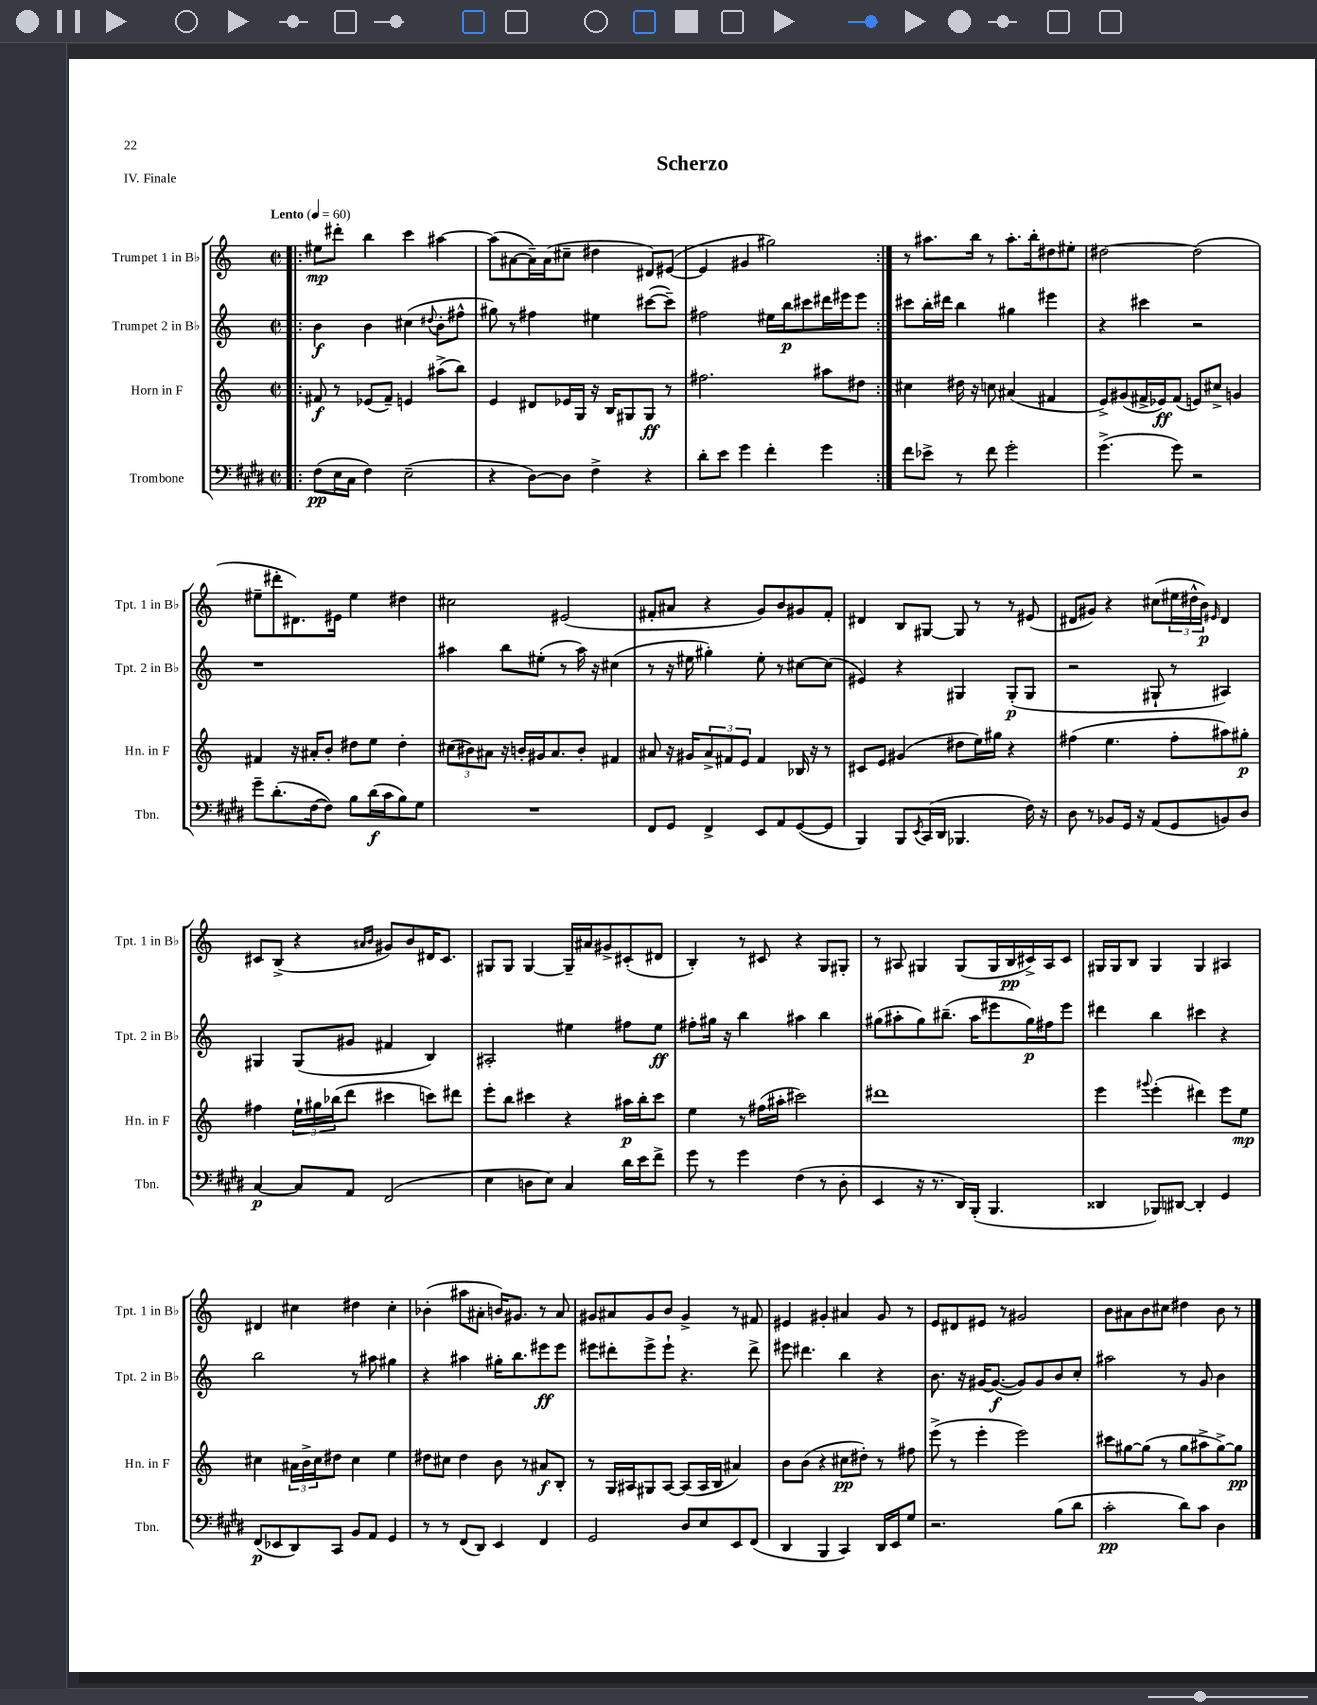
\header { title = "Scherzo" piece = "IV. Finale" }
<<
\new StaffGroup <<
\new Staff = "s0" \with { instrumentName = "Trumpet 1 in Bb" shortInstrumentName = "Tpt. 1 in Bb" } {
    \clef treble \key c \major \defaultTimeSignature \time 2/2 \tempo "Lento" 4 = 60
    \repeat volta 2 { \bar ".|:" eis''8\mp dis'''8-. b''4 c'''4 ais''4~ |
    ais''8( ais'8~ ais'16--) ais'16( cis''8-- dis''4 dis'8) eis'8~( |
    eis'4 gis'4 gis''2) | }
    r8 ais''8. b''16 r8 ais''8.-. b''16-. dis''8 eis''8-. |
    dis''2~ dis''2( |
    eis''8-- dis'''8-. dis'8.) eis'16 eis''4 dis''4 |
    cis''2 eis'2( |
    fis'8-. ais'8 r4 g'8) b'8 gis'8 fis'8-. |
    dis'4 b8 gis8~ gis8 r8 r8 eis'8( |
    dis'8 gis'8) r4 cis''8( \tuplet 3/2 { eis''16 dis''16-^ b'16\p) } \grace { eis'16 } dis'4 |
    cis'8 b8->( r4 \grace { ais'16 b'16 } gis'8) b'8 dis'16 cis'8. |
    gis8 gis8 gis4~ gis16-- ais'16 gis'8-> cis'8-.( dis'8 |
    b4-.) r8 cis'8 r4 g8 gis8-. |
    r8 ais8 gis4 gis8( gis16 b16\pp cis'16->) ais16 cis'8 |
    gis16 gis16 b8 gis4 gis4 ais4 |
    dis'4 cis''4 dis''4 cis''4-. |
    bes'4-.( ais''8 ais'8-. b'16) gis'8. r8 ais'8 |
    gis'8 ais'8 gis'8 b'8 gis'4-> r8 fis'8 |
    eis'4 gis'4-. ais'4 gis'8 r8 |
    e'8 dis'8 eis'8 r8 gis'2 |
    b'8 ais'8 b'8 cis''8 dis''4 b'8 r8 \bar "|." |
}
\new Staff = "s1" \with { instrumentName = "Trumpet 2 in Bb" shortInstrumentName = "Tpt. 2 in Bb" } {
    \clef treble \key c \major \defaultTimeSignature \time 2/2
    \repeat volta 2 { \bar ".|:" b'4\f b'4 cis''4( \appoggiatura { dis''8 } b'8-. fis''8-^ |
    gis''8) r8 fis''4 eis''4 cis'''8~( cis'''8--) |
    fis''2 eis''16 b''16\p cis'''8 dis'''16 eis'''16 eis'''8 | }
    cis'''8 b''16-. dis'''16 b''4 gis''4 eis'''4 |
    r4 cis'''4 r2 |
    r1 |
    ais''4 b''8 eis''8-.( r8 ais''16) r16 cis''4( |
    r8 r16 eis''16 gis''4-.) eis''8-. r8 cis''8~ cis''8( |
    eis'4) r4 gis4 gis8-.\p( gis8 |
    r2 gis8-! r8 ais4) |
    gis4 gis8( gis'8 fis'4 b4) |
    ais2-. eis''4 fis''8 eis''8\ff |
    fis''8-. gis''16 r16 b''4 ais''4 b''4 |
    gis''8( ais''8-. gis''8) bis''8.--( ais''16 eis'''8 gis''16\p) fis''16 eis'''8 |
    dis'''4 b''4 cis'''4 r4 |
    b''2 r8 ais''8 gis''4 |
    r4 ais''4 gis''16-. b''8. eis'''8\ff eis'''8 |
    eis'''8 dis'''8-. eis'''8-> eis'''8-! r4. dis'''8-> |
    eis'''8 dis'''4. b''4 r4 |
    b'8. r16 gis'16~ gis'8.~\f( gis'8) gis'8 b'8 c''8-. |
    ais''2 r8 g'8 b'4 \bar "|." |
}
\new Staff = "s2" \with { instrumentName = "Horn in F" shortInstrumentName = "Hn. in F" } {
    \clef treble \key c \major \defaultTimeSignature \time 2/2
    \repeat volta 2 { \bar ".|:" fis'8\f r8 ees'8( fis'8--) e'4 ais''8->( b''8) |
    e'4 dis'8 ees'16 g16 r16 b16 gis8 gis8\ff r8 |
    fis''2. ais''8 dis''8 | }
    cis''4 dis''16 r16 c''8 ais'4( fis'4 |
    e'8->) gis'8( fis'16-> ees'16\ff) fis'8( e'8) cis''8-> g'4 |
    fis'4 r16 ais'16-. b'8-. dis''8 e''8 dis''4-. |
    \tuplet 3/2 { cis''8( bis'8) ais'8 } r16 b'16-. gis'16 ais'8. b'8-. fis'4 |
    ais'8 r16 gis'16 \tuplet 3/2 { ais'8-> fis'8 e'8 } fis'4 bes16 r16 r8 |
    cis'8 e'8 gis'4( dis''8 e''16) gis''16 r4 |
    fis''4( e''4. fis''8-. ais''8) gis''8-.\p |
    fis''4 \tuplet 3/2 { e''16-! gis''16 bes''16( } d'''8 cis'''4 c'''8) dis'''8 |
    e'''8-. b''8 cis'''4 r4 ais''16\p b''16-. cis'''8 |
    e''4 r8 fis''16( ais''16-. cis'''2) |
    dis'''1 |
    e'''4 \appoggiatura { gis'''8 } e'''4-.( dis'''4) e'''8 e''8\mp |
    cis''4 \tuplet 3/2 { ais'16 b'16-> cis''16 } dis''8 cis''4 e''4 |
    dis''8 cis''8 dis''4 b'8 r8 ais'8\f b8-. |
    r8 g16 ais16 gis8 ais8~ ais8( ais16 b16 ais'4) |
    b'8 b'8( r4 cis''8\pp dis''8-.) r8 fis''8 |
    e'''8->( r8 e'''4-. e'''2) |
    cis'''8 gis''8~ gis''8( r8 gis''8 ais''8-> gis''8~->) gis''8\pp \bar "|." |
}
\new Staff = "s3" \with { instrumentName = "Trombone" shortInstrumentName = "Tbn." } {
    \clef bass \key e \major \defaultTimeSignature \time 2/2
    \repeat volta 2 { \bar ".|:" fis8\pp( e16 cis16 fis4) e2--( |
    r4 dis8~) dis8 fis4-> r4 |
    dis'8-. e'8 gis'4 fis'4-. gis'4 | }
    fis'8 ees'8-> r8 fis'8 gis'2-. |
    gis'4.->( gis'8) r2 |
    gis'8-- dis'8.-.( fis16~ fis8) b8 dis'16\f( cis'16 b8) gis8 |
    R1 |
    fis,8 gis,8 fis,4-> e,8 a,8 gis,8~( gis,8 |
    b,,4) b,,8 \acciaccatura { e,8 } cis,16( dis,16 bes,,4. fis16) r16 |
    dis8 r8 bes,8 gis,16 r16 a,8( gis,8 b,8) dis8 |
    cis4~\p cis8 a,8 fis,2( |
    e4 d8 e8) cis4 dis'16 e'16 fis'8-> |
    gis'8 r8 gis'4 fis4( r8 dis8-. |
    e,4 r16 r8. dis,16) b,,16-.( b,,4. |
    disis,4 bes,,8) dis,8~ dis,4-. gis,4 |
    fis,8\p( ees,8 dis,8) cis,8 b,8 a,8 gis,4 |
    r8 r8 fis,8( dis,8) e,4 fis,4 |
    gis,2 dis8 e8 e,8 fis,8( |
    dis,4 b,,4 cis,4) dis,16 e,16 gis8 |
    r2. b8( dis'8 |
    cis'2-.\pp dis'8) cis'8 dis4 \bar "|." |
}
>>
>>
\layout { \context { \Score \remove "Bar_number_engraver" } }
